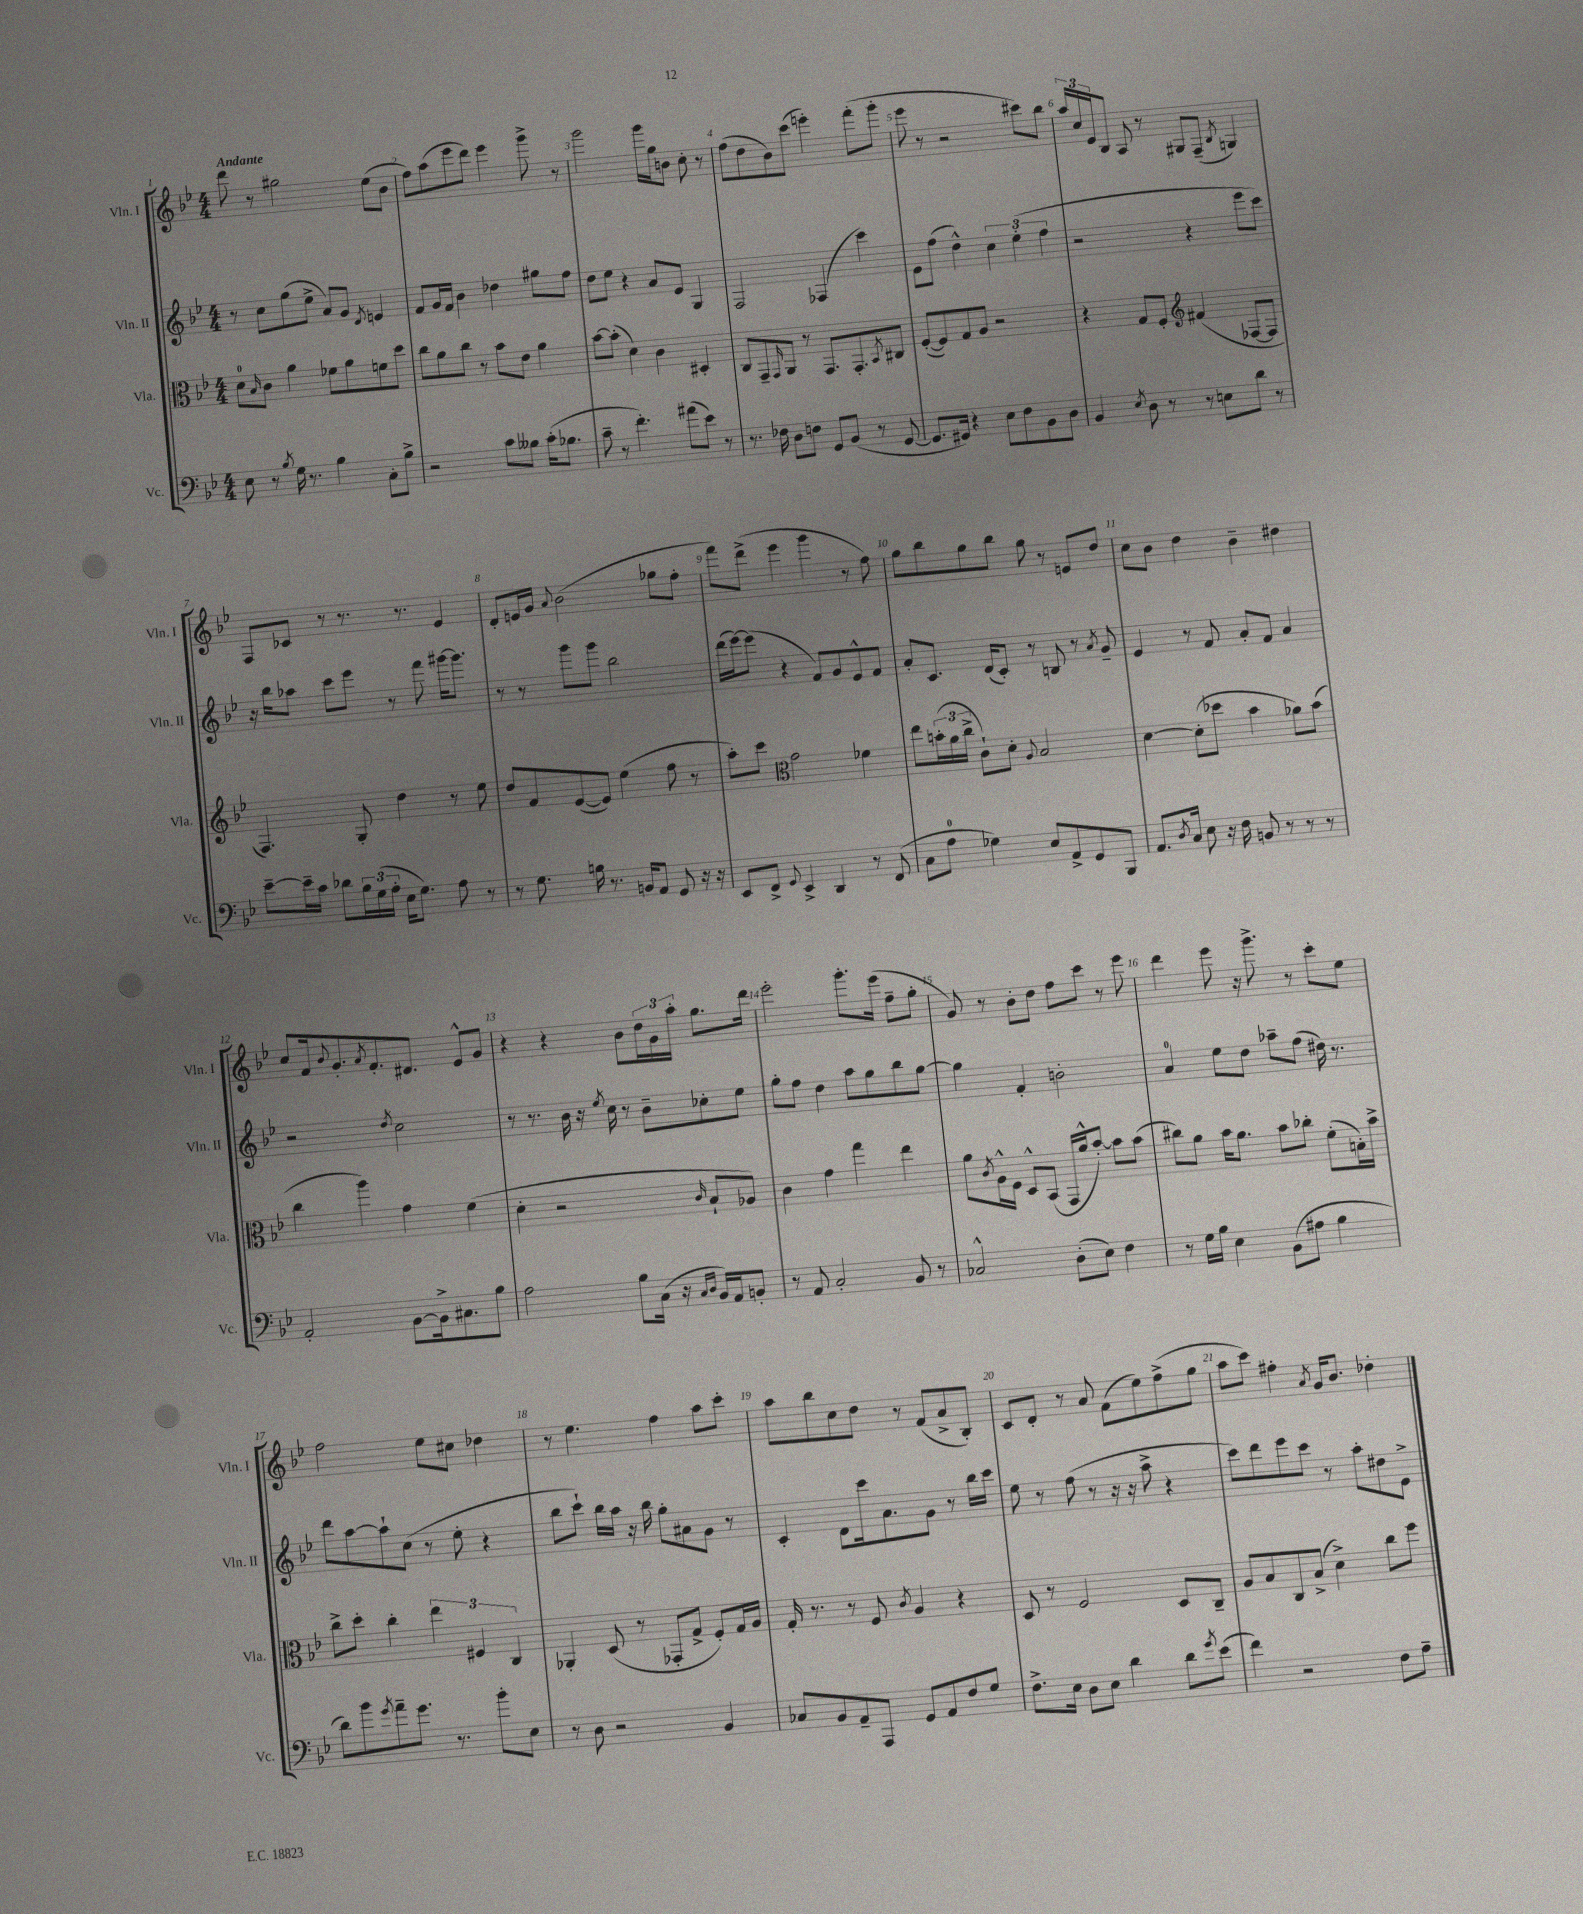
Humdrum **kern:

**kern	**kern	**kern	**kern
*part4	*part3	*part2	*part1
*staff4	*staff3	*staff2	*staff1
*I"Vc.	*I"Vla.	*I"Vln. II	*I"Vln. I
*I'Vc.	*I'Vla.	*I'Vln. II	*I'Vln. I
*clefF4	*clefC3	*clefG2	*clefG2
*k[b-e-]	*k[b-e-]	*k[b-e-]	*k[b-e-]
*M4/4	*M4/4	*M4/4	*M4/4
=1	=1	=1	=1
!	!	!	!LO:TX:a:B:t=Andante
8E-\	8d\L	8r	8ddd\
.	16qqB-/	.	.
8r	8c\J	8cc\L	8r
8qB-/	.	.	.
16G\	4a\	(8gg\	2gg#X\
8.r	.	.	.
.	.	8ee-^\J	.
4B-\	8f-X\L	8a/L)	.
.	8a\	8g/J	.
.	.	8qd/	.
8C'\L	8fn\	4en/	(8ee-\L
8B-^\J	8dd\J	.	8b-\J
=2	=2	=2	=2
2r	8cc\L	8f/L	8ff\L)
.	8a\	16g/L	(8aa\
.	.	16f/JJ	.
.	8cc\J	4b-\	8eee-\
.	8r	.	8ddd\J)
8c\L	8b-\L	4dd-X\	4eee-\
8B--X\J	8e-\J	.	.
(16c'\KL	4a\	8gg#X\L	8ggg^\
8.B-X\J	.	.	.
.	.	8ff\J	8r
=3	=3	=3	=3
8c~\	[8b-\L	8dd\L	2ggg\
8r	(8b-'\J]	8ee-\J	.
4.f'\)	4d\)	4r	.
.	4c\	8a/L	16ggg\LL
.	.	.	16gg\J
(8a#X\L	.	8e-/J	8bn\J
8e-\J)	4D#X'/	4G/	8cc'\
8r	.	.	8r
=4	=4	=4	=4
8.r	8C/L	2F/	(8ff\L
.	8GG~/	.	8dd\
16F-X\	.	.	.
.	16qqGG/	.	.
8D\L	8AA/J	.	8b-\)
8Fn\J	8r	.	(8ccc\J
8GG/L	8.GG/L	(4F-X/	4eeen'\)
(8BB-/J	.	.	.
.	8.GG'/	.	.
8r	.	4ccc\)	(8fff'\L
.	8qBB-/	.	.
[8GG/	8C#X/J	.	8ggg'\J
=5	=5	=5	=5
8.GG/L]	([8F'/L	8e-\L	8eee-\
.	8F/])	(8ff\J	8r
16GG#X/Jk)	.	.	.
4r	8G/	4dd^^\)	2r
.	8A/J	.	.
8E-\L	2r	6cc\	.
8F\	.	.	.
.	.	(6ee-'\	.
8BB-\	.	.	8ccc#X\L)
.	.	6ff\	.
8D\J	.	.	8bb-\J
=6	=6	=6	=6
4BB-/	4r	2r	24aa/LL
.	.	.	24cc/
.	.	.	24e-/J
.	.	.	8B-/J
8qE-/	.	.	.
8D\	8G/L	.	8A/
8r	8F'/J	.	8r
*	*clefG2	*	*
8r	(4f#X/	4r	8G#X/L
8En\L	.	.	(8F~/J
.	.	.	8qB-/
8d\J	[8F-X/L	8eee-\L	4Gn/)
8r	8F-/J]	8ccc\J)	.
!!LO:LB:g=z
=7	=7	=7	=7
[8e-~\L	4.F/)	16r	8F/L
.	.	16bb-\KL	.
16e-~\L]	.	8aa-X\J	8c-X/J
16c\JJ	.	.	.
8d-X\L	.	8ccc\L	8r
24B-\L	8G'/	8eee-\J	8.r
(24G\	.	.	.
24A'\JJ	.	.	.
16E-\KL	4dd\	8r	.
8.G\J)	.	.	8.r
.	.	8fff\	.
8A\	8r	[16ggg#X\KL	4e-/
.	.	8.ggg#\J]	.
8r	8ee-\	.	.
=8	=8	=8	=8
8r	8dd/L	8r	8d'/L
8.G\	8f/	8r	16en/L
.	.	.	16g/JJ
.	.	.	8qqa/
.	([8e-/	8ggg\L	(2b-\
16Bn\	.	.	.
8.r	8e-/J])	8ggg\J	.
.	(4ee-\	2bb-\	.
16BBn/KL	.	.	.
8AA/J	.	.	.
8GG/	8ff\	.	8gg-X\L
16r	8r	.	8ff'\J
16r	.	.	.
=9	=9	=9	=9
8EE-/L	8aa'\L)	(16ddd\LL	8fff\L)
.	.	[16eee-\J)	.
8FF^/J	8ccc\J	(8eee-\J]	(8ddd^\J
8qqGG/	.	.	.
*	*clefC3	*	*
4EE-^/	2g\	4r	4eee-\
4DD/	.	8f/L)	4ggg\
.	.	8g/	.
8r	4f-X\	8e-^^/	8r
(8FF/	.	8f/J	8ff\)
=10	=10	=10	=10
8C\L	8ee-\L	8a'/L	8gg\L
8A\J	(24bn'\L	8.c/J	8bb-\
.	24a\	.	.
.	24cc^\JJ	.	.
4G-X\)	8c`\L)	.	8gg\
.	.	(16d/KL	.
.	8d'\J	8c'/J)	8bb-\J
.	8qqA/	.	.
8E-/L	2B-/	8r	8gg\
8AA^/	.	8Bn/	8r
8GG/	.	8r	8en/L
.	.	8qa/	.
8BBB-/J	.	8g~/	8dd/J
=11	=11	=11	=11
8.AA/L	[4d\	4e-/	8cc\L
.	.	.	8b-\J
8qD/	.	.	.
16C/Jk	.	.	.
8E-\	(8d'\L]	8r	4dd\
16r	8dd-X\J	8f/	.
16F\	.	.	.
8BBn/	4b-\	8a'/L	4b-~\
8r	.	8f/J	.
8r	8a-X\L)	4a/	4dd#X\
8r	(8b-\J	.	.
!!LO:LB:g=z
=12	=12	=12	=12
2AA'/	4cc\	2r	8cc/L
.	.	.	16f/k
.	.	.	8qqb-/
.	.	.	8.g'/
.	4aa\)	.	.
.	.	.	8qa/
.	.	.	8.f'/
.	.	8qdd/	.
[8BB-\L	4g\	2cc\	.
.	.	.	8.d#X/J
16BB-^\k]	.	.	.
8.C#X\	.	.	.
.	(4f\	.	8e-^^/L
8B-\J	.	.	8g/J
=13	=13	=13	=13
2A\	4d'\	8r	4r
.	.	8.r	.
.	2r	.	4r
.	.	16b-\	.
.	.	16r	.
.	.	8qee-/	.
.	.	16cc\	.
8B-\L	.	8r	8b-\L
(16C\Jk	.	8b-~\L	24dd\L
.	.	.	24g\
16r	.	.	.
.	.	.	24aa'\JJ
16qqC/LL	.	.	.
16qqD/JJ	16qqc/	.	.
16BB-/LL)	8B-`/L	8cc-X'\	8.gg\L
16AA/J	.	.	.
8BBn'/J	8A-X/J)	8ee-\J	.
.	.	.	16ddd\Jk
=14	=14	=14	=14
8r	4c\	8gg'\L	2eee-'\
8AA/	.	8ff\J	.
2C'/	4g\	4dd\	.
.	4gg\	8aa\L	8.ggg'\L
.	.	8gg\	.
.	.	.	(16eee-\Jk
8BB-/	4ee-\	8bb-\	8ff~\L
8r	.	[8gg\J	8gg'\J
=15	=15	=15	=15
2C-X^^/	8a\L	4gg\]	8g/)
.	8qc/	.	.
.	16A^^\L	.	8r
.	16F\JJ	.	.
.	8D^^/L	4f'/	8b-'\L
.	(8BB-/J	.	8dd\J
(8D'\L	16GG/LL	2bn'\	8ff\L
.	16a^^/J	.	.
8E-\J)	[8b-'/J)	.	8ccc\J
4F\	8b-\L]	.	8r
.	(8b-\J	.	8eee-\
=16	=16	=16	=16
8r	8cc#X\L)	4a/	4ddd\
16G\LL	8a\J	.	.
16B-\JJ	.	.	.
4E-\	16b-\KL	8ee-\L	8eee-\
.	8.a\J	.	.
.	.	8dd\J	16r
.	.	.	8.ggg^\
(8BB-\L	8b-\L	8aa-X~\L	.
8A#X\J	8cc-X'\J	(8ff\J	8r
4B-\	(8f'\L	16dd#X\)	8ccc'\L
.	.	8.r	.
.	16Bn'\L)	.	8ee-\J
.	16b-^\JJ	.	.
!!LO:LB:g=z
=17	=17	=17	=17
8d\L)	8cc^\L	8ddd\L	2ff\
8b-\	8dd'\J	[8aa\	.
8qg/	.	.	.
8a~\	4cc'\	8aa`\]	.
8.g\J	.	(8cc\J	.
.	6ee-\	8r	8ee-\L
8.r	.	.	.
.	.	8ee-'\	8cc#X\J
.	6F#X/	.	.
8b-'\L	.	4r	4dd-X\
.	6C/	.	.
8E-\J	.	.	.
=18	=18	=18	=18
8r	4AA-X'/	8bb-\L	8r
8D\	.	8ccc`\J)	4.ee-\
2r	(8D/	16bb-\LL	.
.	.	16aa\JJ	.
.	8r	16r	.
.	.	16bb-\	.
.	8GG-X'/L	8gg'\L	4ff\
.	8G^/J	8a#X\	.
4BB-/	8F'/L)	8g\J	8aa\L
.	16G/L	8r	8ccc'\J
.	16A/JJ	.	.
=19	=19	=19	=19
8C-X/L	16G'/	4c'/	8aa\L
.	8.r	.	.
8BB-/	.	.	8bb-\
8AA~/	8r	8d\L	8cc\
8AAA/J	8F/	16ccc\k	8dd\J
.	.	8.a\	.
.	8qc/	.	.
8GG/L	4A/	.	8r
8AA/	.	8g\J	(8f/L
8F/	4r	8r	8a^/
8G/J	.	16bb-\LL	8B-'/J)
.	.	16ccc\JJ	.
=20	=20	=20	=20
8.F^\L	8D/	8ee-\	8c/L
.	8r	8r	8d'/J
16E-\Jk	.	.	.
8D\L	2F/	(8ff\	8r
8E-\J	.	8r	8a/
4d\	.	16r	(8f\L
.	.	16r	.
.	.	8aa^\	8ee-\)
8d\L	8D/L	4r	(8ff^\
8qg/	.	.	.
(8e-\J	8C~/J	.	8gg\J
=21	=21	=21	=21
4f\)	8A/L	8ccc\L)	8aa\L
.	8B-/	8ddd\	8ccc\J)
2r	8C/	8eee-\	4ff#X'\
.	(8B-^/J	8ccc\J	.
.	.	.	8qa/
.	4d^\)	8r	16g/KL
.	.	.	8.b-/J
.	.	8aa'\L	.
8F\L	8cc\L	8dd#X\	4dd-X'\
8A~\J	8ff\J	8e-^\J	.
==	==	==	==
*-	*-	*-	*-
